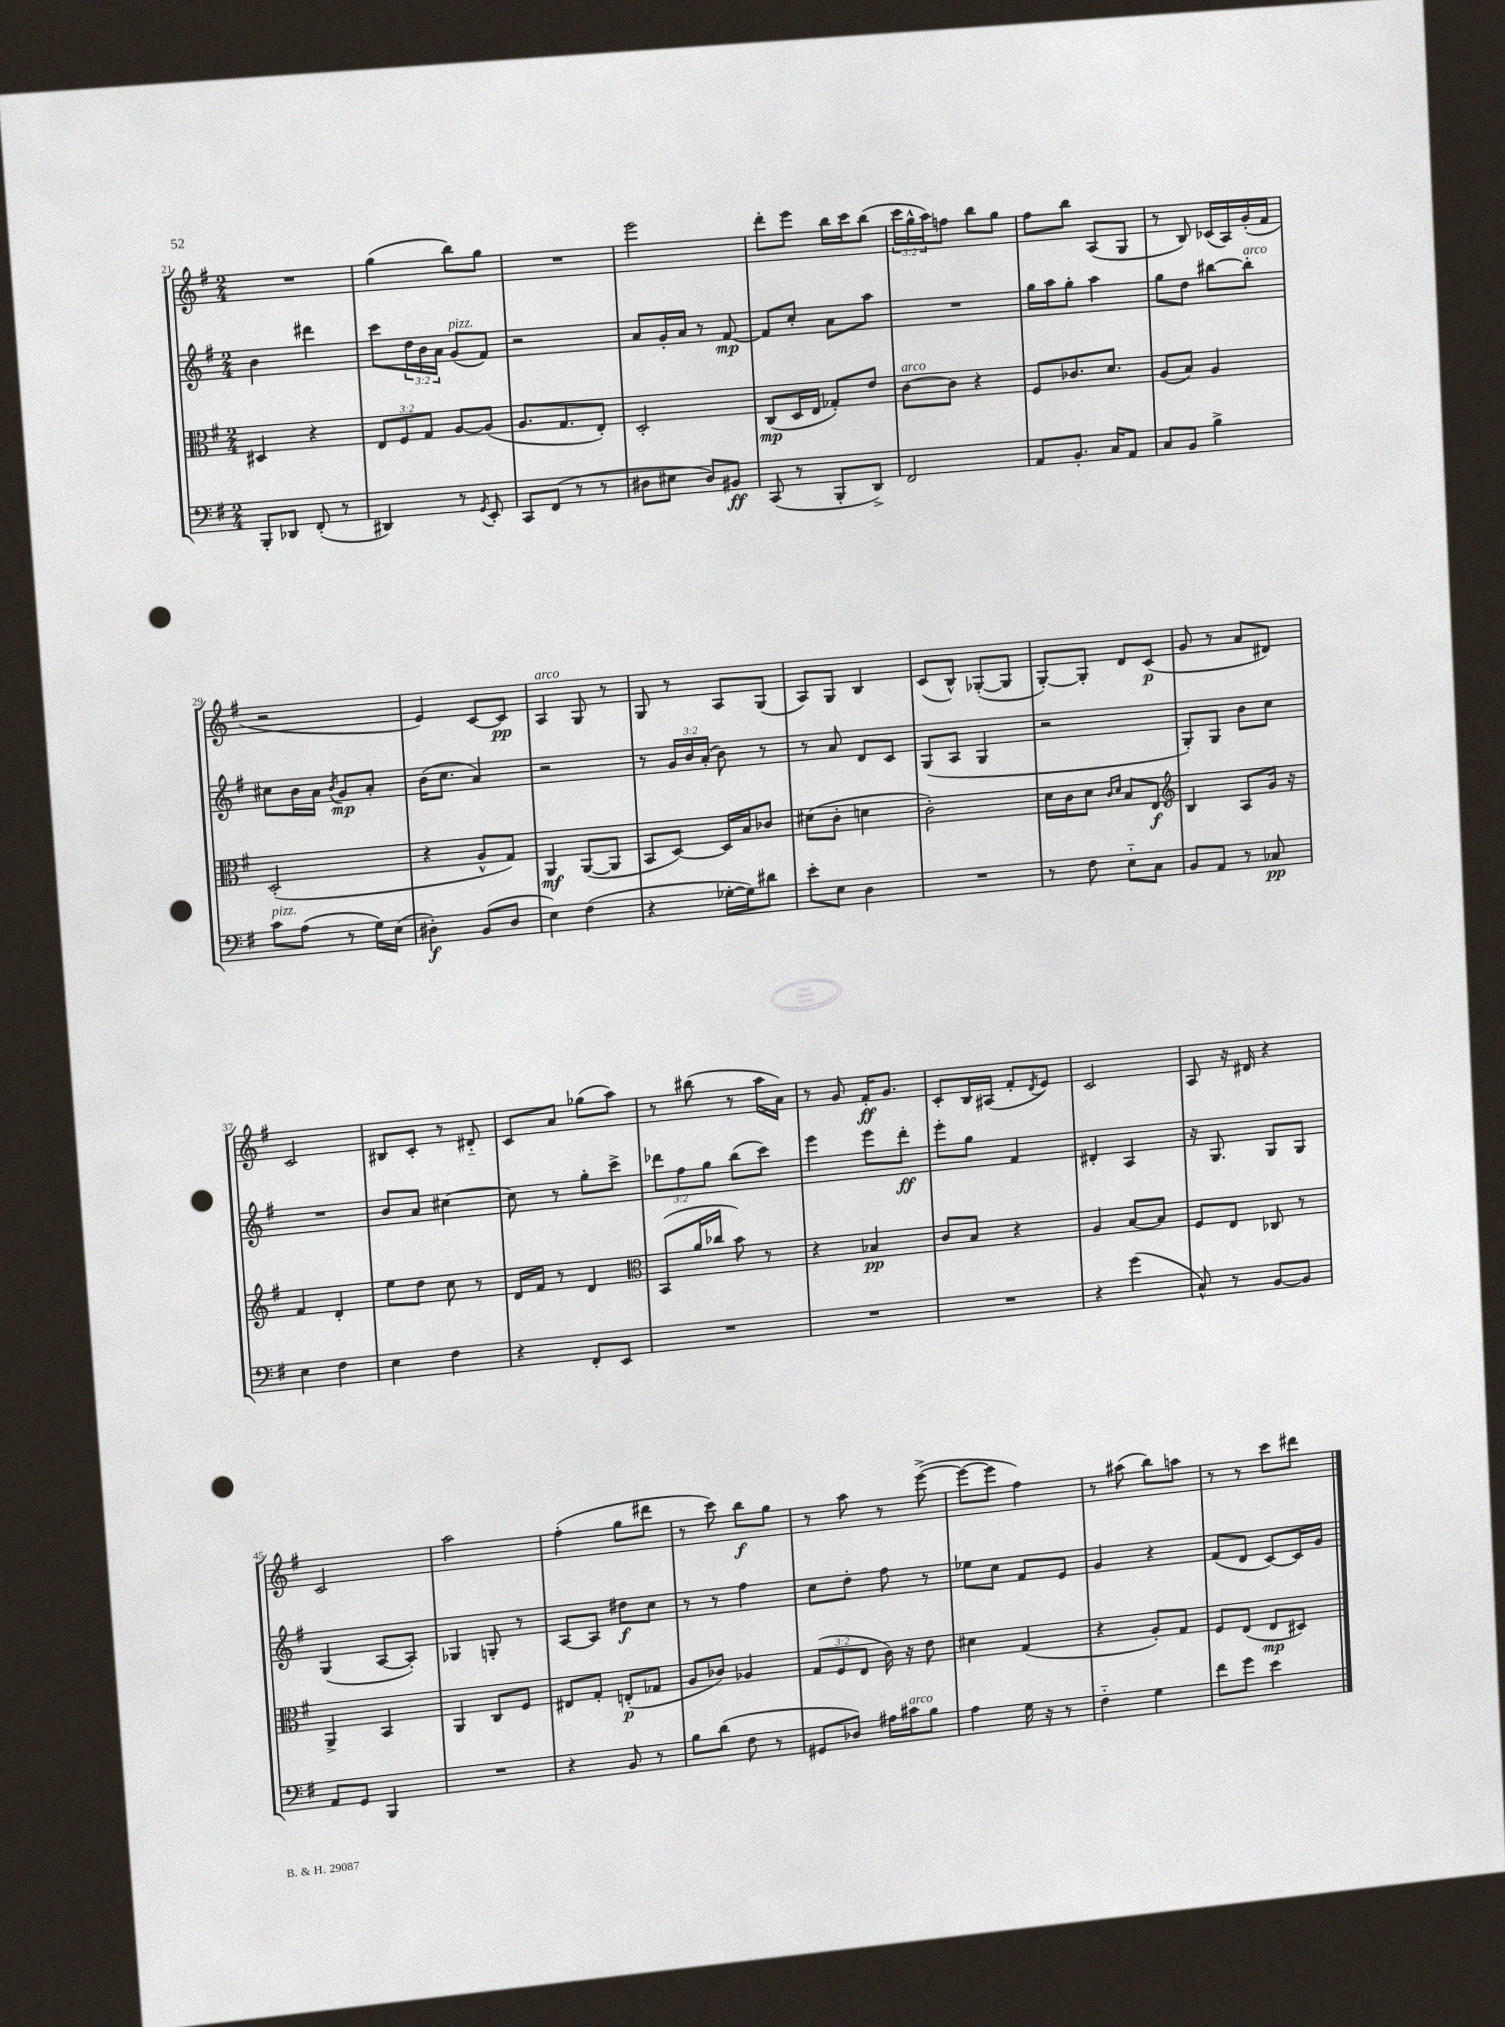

**kern	**dynam	**kern	**dynam	**kern	**dynam	**kern	**dynam
*part4	*part4	*part3	*part3	*part2	*part2	*part1	*part1
*staff4	*staff4	*staff3	*staff3	*staff2	*staff2	*staff1	*staff1
*clefF4	*	*clefC3	*	*clefG2	*	*clefG2	*
*k[f#]	*	*k[f#]	*	*k[f#]	*	*k[f#]	*
*M2/4	*	*M2/4	*	*M2/4	*	*M2/4	*
=21	=21	=21	=21	=21	=21	=21	=21
8BBB'/L	.	4D#X/	.	4b\	.	2r	.
8DD-X/J	.	.	.	.	.	.	.
(8FF#'/	.	4r	.	4ddd#X\	.	.	.
8r	.	.	.	.	.	.	.
=22	=22	=22	=22	=22	=22	=22	=22
4DD#X/)	.	12E/L	.	8ccc\L	.	(4gg\	.
.	.	12F#/	.	.	.	.	.
.	.	.	.	24dd\L	.	.	.
.	.	12G/J	.	24b\	.	.	.
.	.	.	.	24a\JJ	.	.	.
!	!	!	!	!LO:TX:a:i:t=pizz.	!	!	!
8r	.	[8A/L	.	(8g/L	.	8bb\L)	.
8qGG/	.	.	.	.	.	.	.
8EE'/	.	(8A/J]	.	8f#/J)	.	8gg\J	.
=23	=23	=23	=23	=23	=23	=23	=23
8CC/L	.	8.A/L	.	2r	.	2r	.
(8FF#/J	.	.	.	.	.	.	.
.	.	8.G/	.	.	.	.	.
8r	.	.	.	.	.	.	.
8r	.	8E'/J)	.	.	.	.	.
=24	=24	=24	=24	=24	=24	=24	=24
8D#X\L	.	2D'/	.	8a/L	.	2eee\	.
8E#X\J	.	.	.	16g'/L	.	.	.
.	.	.	.	16a/JJ	.	.	.
8D#/L)	.	.	.	8r	.	.	.
8BB#X/J	ff	.	.	[8f#/	mp	.	.
=25	=25	=25	=25	=25	=25	=25	=25
(8CC/	.	(8C/L	mp	8f#/L]	.	8ddd'\L	.
8r	.	16D/L	.	8cc'/J	.	8eee\J	.
.	.	16E/JJ	.	.	.	.	.
8BBB'/L	.	8G-X'/L)	.	8a\L	.	16bb\LL	.
.	.	.	.	.	.	16ccc\J	.
8DD^/J)	.	8e/J	.	8aa\J	.	(8bb\J	.
=26	=26	=26	=26	=26	=26	=26	=26
!	!	!LO:TX:a:i:t=arco	!	!	!	!	!
2FF#/	.	[8c\L	.	2r	.	24ccc\LL	.
.	.	.	.	.	.	24gg^^\	.
.	.	.	.	.	.	24aa\J)	.
.	.	8c\J]	.	.	.	8ffn\J	.
.	.	4r	.	.	.	8bb\L	.
.	.	.	.	.	.	8gg\J	.
=27	=27	=27	=27	=27	=27	=27	=27
8AA/L	.	8F#/L	.	16gg\LL	.	8ff#\L	.
.	.	.	.	16aa\J	.	.	.
8.BB'/J	.	8.c-X/	.	8gg'\J	.	8bb\J	.
.	.	.	.	4aa\	.	(8A/L	.
16C/KL	.	8.d/J	.	.	.	.	.
8AA/J	.	.	.	.	.	8G/J	.
=28	=28	=28	=28	=28	=28	=28	=28
8C/L	.	(8A/L	.	8gg\L	.	8r	.
8BB/J	.	8B/J)	.	8dd\J	.	8B/)	.
4B^\	.	4A/	.	[8bb#X\L	.	(16c-X/LL	.
.	.	.	.	.	.	16A/)	.
!	!	!	!	!LO:TX:a:i:t=arco	!	!	!
.	.	.	.	8bb#'\J]	.	(16g'/	.
.	.	.	.	.	.	16f#/JJ	.
!!LO:LB:g=z
=29	=29	=29	=29	=29	=29	=29	=29
!LO:TX:a:i:t=pizz.	!	!	!	!	!	!	!
8c\L	.	(2D'/	.	8cc#X\L	.	2r	.
(8A\J	.	.	.	16b\L	.	.	.
.	.	.	.	16a\JJ	.	.	.
.	.	.	.	8qb/	.	.	.
8r	.	.	.	8g/L	mp	.	.
16G\LL)	.	.	.	8a'/J	.	.	.
(16E\JJ	.	.	.	.	.	.	.
=30	=30	=30	=30	=30	=30	=30	=30
4D#X'\)	f	4r	.	(16b\KL	.	4e/)	.
.	.	.	.	8.cc\J	.	.	.
(8BB/L	.	8A^^/L	.	4a/)	.	[8c/L	.
8D#/J	.	8G/J)	.	.	.	8c/J]	pp
=31	=31	=31	=31	=31	=31	=31	=31
!	!	!	!	!	!	!LO:TX:a:i:t=arco	!
4E\)	.	4AA/	mf	2r	.	4A/	.
(4F#\	.	([8AA/L	.	.	.	8G/	.
.	.	8AA/J]	.	.	.	8r	.
=32	=32	=32	=32	=32	=32	=32	=32
4r	.	8BB/L	.	8r	.	8G/	.
.	.	[8D/J)	.	24g/LL	.	8r	.
.	.	.	.	24b/	.	.	.
.	.	.	.	(24a'/JJ	.	.	.
[16G-X'\LL	.	16D/LL]	.	8b\)	.	8A/L	.
16G-\J])	.	16B/J	.	.	.	.	.
8d#X\J	.	8c-X/J	.	8r	.	(8G/J	.
=33	=33	=33	=33	=33	=33	=33	=33
8e'\L	.	(8d#X\L	.	8r	.	8A/L)	.
8E\J	.	8c'\J	.	8a/	.	8G/J	.
4D\	.	4dn\	.	8d/L	.	4B/	.
.	.	.	.	8c/J	.	.	.
=34	=34	=34	=34	=34	=34	=34	=34
2r	.	2c'\)	.	(8G/L	.	(8c/L	.
.	.	.	.	8A/J	.	8B^^/J)	.
.	.	.	.	4G/	.	([8G-X'/L	.
.	.	.	.	.	.	8G-/J]	.
=35	=35	=35	=35	=35	=35	=35	=35
8r	.	16d\LL	.	2r	.	[8G'/L)	.
.	.	16c\J	.	.	.	.	.
8F#\	.	8d\J	.	.	.	8G'/J]	.
.	.	16qqc/LL	.	.	.	.	.
.	.	16qqd/JJ	.	.	.	.	.
8E\L	.	8B/L	.	.	.	8d/L	.
8C\J	.	8E/J	f	.	.	(8c/J	p
=36	=36	=36	=36	=36	=36	=36	=36
*	*	*clefG2	*	*	*	*	*
8BB/L	.	4B/	.	8G'/L)	.	8g/	.
8AA/J	.	.	.	8G/J	.	8r	.
8r	.	8A/L	.	8b\L	.	8a/L	.
8C-X/	pp	16g/Jk	.	8cc\J	.	8d#X/J)	.
.	.	16r	.	.	.	.	.
!!LO:LB:g=z
=37	=37	=37	=37	=37	=37	=37	=37
4E\	.	4f#/	.	2r	.	2c/	.
4F#\	.	4d'/	.	.	.	.	.
=38	=38	=38	=38	=38	=38	=38	=38
4E\	.	8ee\L	.	8b/L	.	8B#X/L	.
.	.	8dd\J	.	8a/J	.	8c'/J	.
4F#\	.	8cc\	.	[4cc#X\	.	8r	.
.	.	8r	.	.	.	8d#X/	.
=39	=39	=39	=39	=39	=39	=39	=39
4r	.	16d/LL	.	8cc#\]	.	8c/L	.
.	.	16f#/JJ	.	.	.	.	.
.	.	8r	.	8r	.	8a/J	.
8FF#'/L	.	4d/	.	8gg'\L	.	(8gg-X\L	.
8EE/J	.	.	.	8ccc^\J	.	8aa\J)	.
=40	=40	=40	=40	=40	=40	=40	=40
*	*	*clefC3	*	*	*	*	*
2r	.	(8BB/L	.	12ddd-X\L	.	8r	.
.	.	.	.	12ff#\	.	.	.
.	.	16a/L	.	.	.	(8bb#X\	.
.	.	.	.	12gg\J	.	.	.
.	.	16cc-X/JJ	.	.	.	.	.
.	.	8b\)	.	(8bb\L	.	8r	.
.	.	8r	.	8ccc\J)	.	16aa\LL	.
.	.	.	.	.	.	16a\JJ)	.
=41	=41	=41	=41	=41	=41	=41	=41
2r	.	4r	.	4eee\	.	8r	.
.	.	.	.	.	.	8g/	.
.	.	4B-X/	pp	8eee\L	.	16f#'/KL	ff
.	.	.	.	.	.	8.g/J	.
.	.	.	.	8ddd'\J	ff	.	.
=42	=42	=42	=42	=42	=42	=42	=42
2r	.	8c/L	.	8eee'\L	.	8c'/L	.
.	.	8B/J	.	8gg\J	.	16B/L	.
.	.	.	.	.	.	(16A#X/JJ	.
.	.	4r	.	4f#/	.	8f#'/L	.
.	.	.	.	.	.	8qd/	.
.	.	.	.	.	.	8e/J)	.
=43	=43	=43	=43	=43	=43	=43	=43
4r	.	4A/	.	4d#X'/	.	2c/	.
(4g\	.	[8B/L	.	4A/	.	.	.
.	.	8B/J]	.	.	.	.	.
=44	=44	=44	=44	=44	=44	=44	=44
8C^^/)	.	8F#/L	.	16r	.	8A/	.
.	.	.	.	8.G/	.	.	.
8r	.	8E/J	.	.	.	16r	.
.	.	.	.	.	.	16d#X/	.
[8BB/L	.	8C-X/	.	8G/L	.	4r	.
8BB/J]	.	8r	.	8G/J	.	.	.
!!LO:LB:g=z
=45	=45	=45	=45	=45	=45	=45	=45
8AA/L	.	4AA^/	.	(4G/	.	2c/	.
8GG/J	.	.	.	.	.	.	.
4BBB/	.	4BB/	.	[8A/L	.	.	.
.	.	.	.	8A'/J])	.	.	.
=46	=46	=46	=46	=46	=46	=46	=46
2r	.	4AA/	.	4G-X/	.	2aa\	.
.	.	8C/L	.	8Gn'/	.	.	.
.	.	8F#/J	.	8r	.	.	.
=47	=47	=47	=47	=47	=47	=47	=47
4r	.	8E#X/L	.	[8A/L	.	(4ff#'\	.
.	.	8G'/J	.	8A/J]	.	.	.
8BB/	.	(8En'/L	p	8dd#X\L	f	8gg\L	.
8r	.	8G-X/J	.	8cc\J	.	8ddd#X\J	.
=48	=48	=48	=48	=48	=48	=48	=48
8B\L	.	8A/L	.	8r	.	8r	.
(8d\J	.	8c-X/J)	.	8r	.	8ccc\)	.
8F#\	.	4A-X/	.	4ff#\	.	8bb\L	f
8r	.	.	.	.	.	8gg\J	.
=49	=49	=49	=49	=49	=49	=49	=49
8GG#X/L	.	(12G/L	.	8cc\L	.	8r	.
.	.	12F#/	.	.	.	.	.
8D-X/J)	.	.	.	8dd'\J	.	8aa\	.
.	.	12E/J	.	.	.	.	.
16A#X\LL	.	16c\)	.	8ff#\	.	8r	.
!LO:TX:a:i:t=arco	!	!	!	!	!	!	!
16c#X\J	.	16r	.	.	.	.	.
8B\J	.	8e\	.	8r	.	([8eee^\	.
=50	=50	=50	=50	=50	=50	=50	=50
4A\	.	4d#X\	.	8ee-X\L	.	8eee\L_	.
.	.	.	.	8cc\J	.	8eee\J]	.
16G\	.	(4G/	.	8f#/L	.	4ff#\)	.
16r	.	.	.	.	.	.	.
8r	.	.	.	8e/J	.	.	.
=51	=51	=51	=51	=51	=51	=51	=51
4F#\	.	4r	.	4g/	.	8r	.
.	.	.	.	.	.	(8aa#X\	.
4G\	.	8A'/L)	.	4r	.	8bb\L)	.
.	.	8G/J	.	.	.	8aan\J	.
=52	=52	=52	=52	=52	=52	=52	=52
8f#\L	.	8F#/L	.	(8f#/L	.	8r	.
8g\J	.	(8E/J	.	8d/J	.	8r	.
4e\	.	8E/L	mp	[8c/L)	.	8ccc\L	.
.	.	8D#X/J)	.	16c/L]	.	8ddd#X\J	.
.	.	.	.	16g/JJ	.	.	.
==	==	==	==	==	==	==	==
*-	*-	*-	*-	*-	*-	*-	*-
